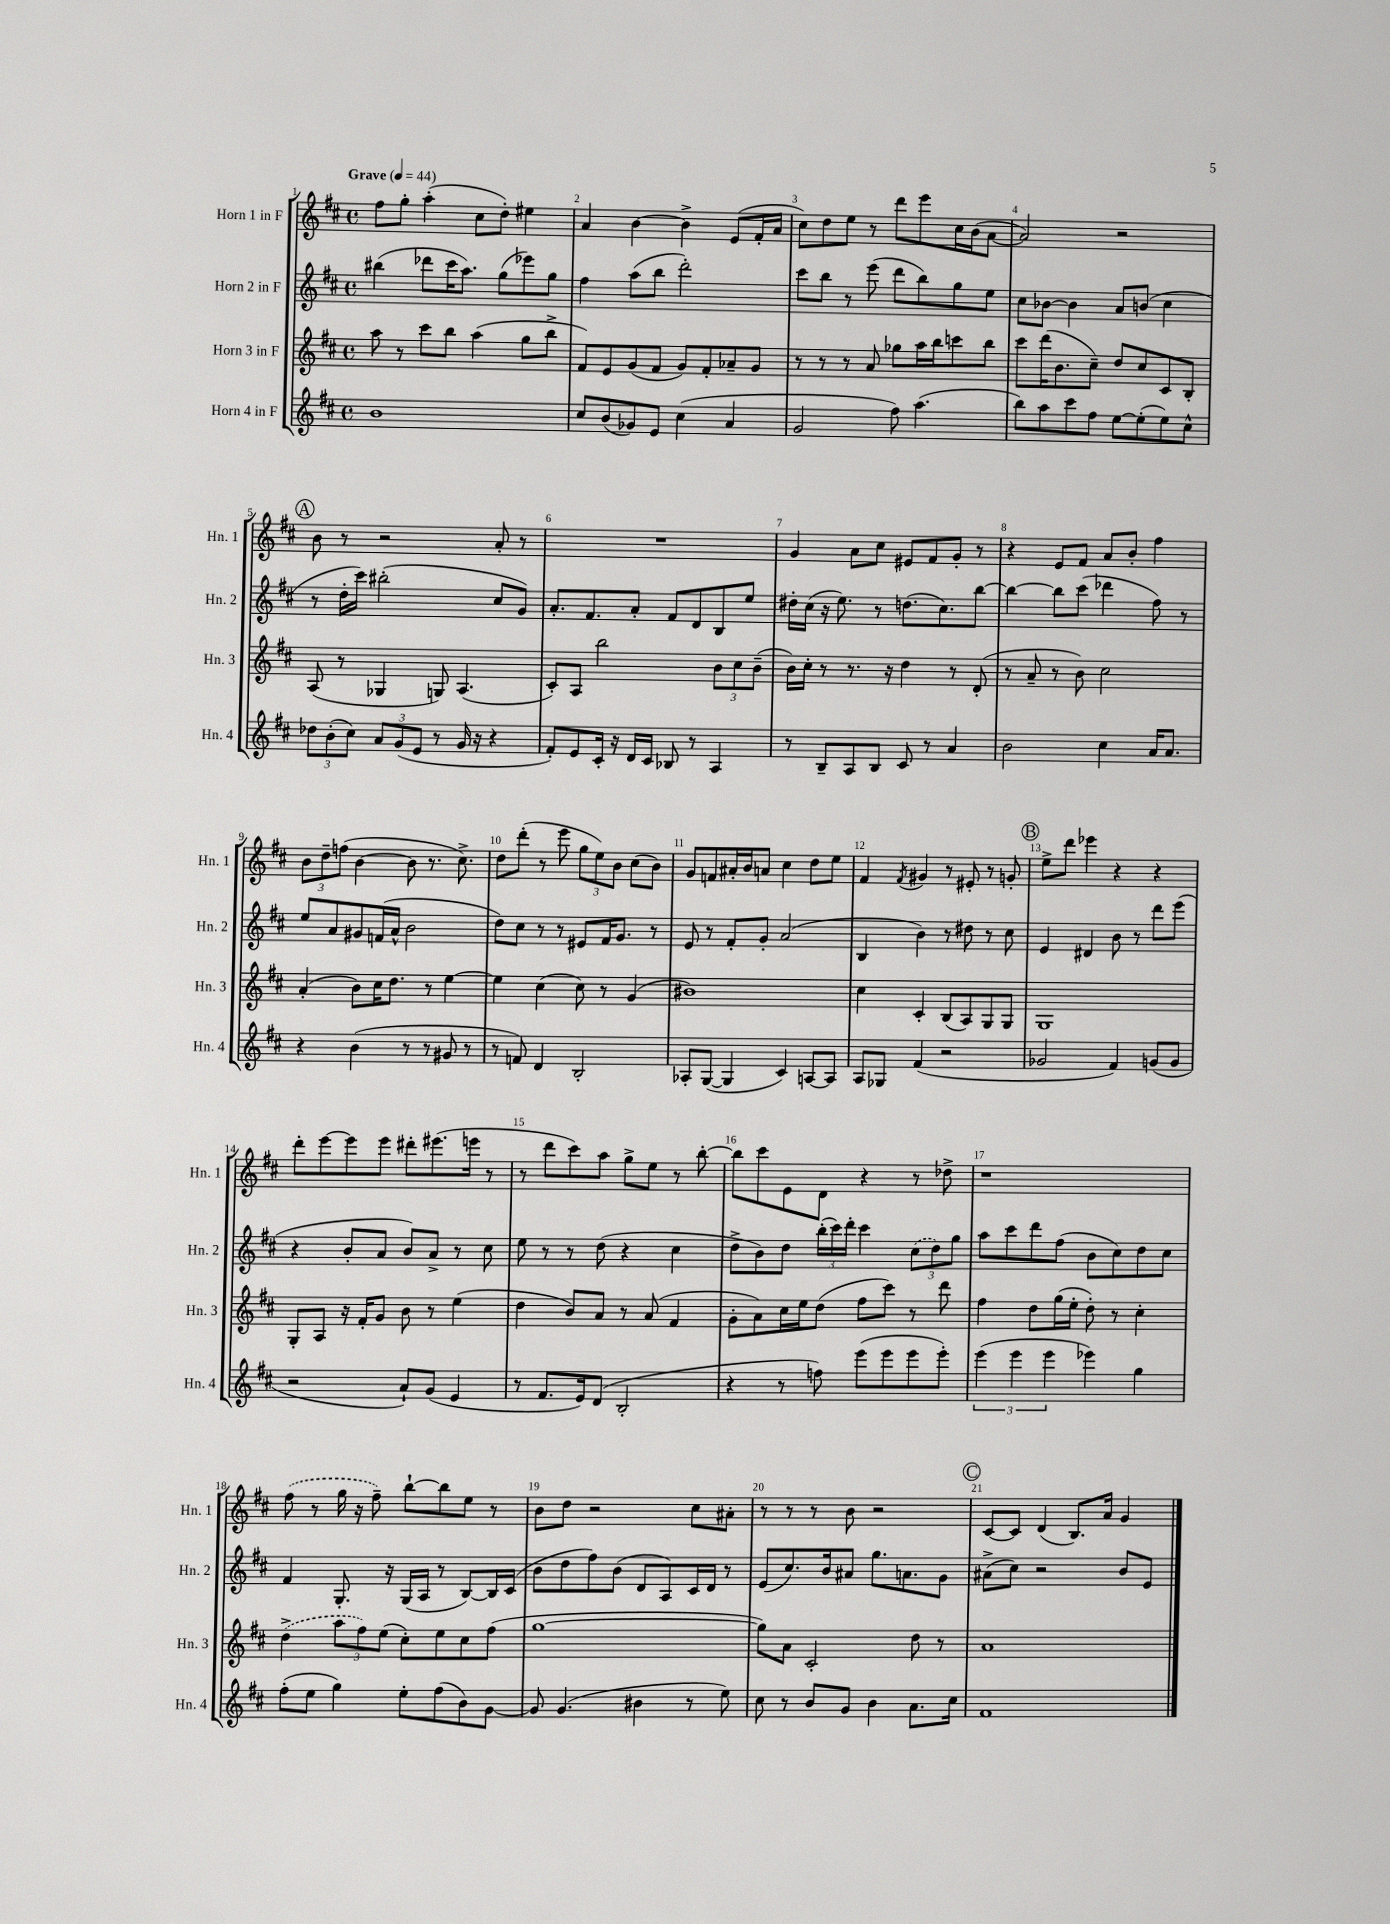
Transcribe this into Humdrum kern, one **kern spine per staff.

**kern	**kern	**kern	**kern
*part4	*part3	*part2	*part1
*staff4	*staff3	*staff2	*staff1
*I"Horn 4 in F	*I"Horn 3 in F	*I"Horn 2 in F	*I"Horn 1 in F
*I'Hn. 4	*I'Hn. 3	*I'Hn. 2	*I'Hn. 1
*clefG2	*clefG2	*clefG2	*clefG2
*k[f#c#]	*k[f#c#]	*k[f#c#]	*k[f#c#]
*M4/4	*M4/4	*M4/4	*M4/4
*met(c)	*met(c)	*met(c)	*met(c)
*MM44	*MM44	*MM44	*MM44
=1	=1	=1	=1
!	!	!	!LO:TX:a:B:t=Grave
1b	8aa\	(4bb#X\	8ff#\L
.	8r	.	8gg'\J
.	8ccc#\L	8ddd-X\L	(4aa'\
.	8bb\J	16ccc#\K	.
.	.	8.aa\J)	.
.	(4aa\	.	8cc#\L
.	.	(8gg\L	8dd'\J)
.	8gg\L	8eee-X\)	4ee#X\
.	8bb^\J	8gg\J	.
=2	=2	=2	=2
8cc#/L	8f#/L)	4ff#\	4a/
(8b/	8e/	.	.
8g-X/)	(8g/	(8aa\L	[4b\
8e/J	8f#/J	8bb\J	.
(4cc#\	8g/L)	2ddd'\)	4b^\]
.	8f#'/	.	.
4a/	8a-X~/	.	(8e/L
.	8g/J	.	16f#'/L
.	.	.	16a/JJ
=3	=3	=3	=3
2g/	8r	8ccc#\L	8cc#\L)
.	8r	8bb\J	8dd\
.	8r	8r	8ee\J
.	8a/	(8eee\	8r
8ff#\)	8gg-X\L	8ddd\L	8ddd\L
(4.aa\	16aa\L	8bb\)	8eee\
.	16bb\J	.	.
.	8cccn\	8gg\	16cc#\L
.	.	.	(16b\J
.	8bb\J	8ee\J	[8a\J
=4	=4	=4	=4
8bb\L)	8ccc#\L	8cc#\L	2a/])
8aa\	(16ddd\K	[8b-X\J	.
.	8.b\	.	.
8ccc#\	.	4b-\]	.
8ff#\J	8cc#~\J)	.	.
[8ee\L	8dd/L	8a/L	2r
(8ee'\]	8cc#/	(8bn/J	.
8ee\)	8c#/	4cc#\	.
8cc#^^\J	8B'/J	.	.
!!LO:LB:g=z
!!LO:REH:place=s1:t=A
=5	=5	=5	=5
12dd-X\L	(8A/	8r	8b\
(12b'\	.	.	.
.	8r	16dd'\LL	8r
12cc#\J)	.	.	.
.	.	16ccc#\JJ)	.
12a/L	4G-X/	(2bb#X'\	2r
(12g/	.	.	.
12e/J	.	.	.
8r	8Gn/)	.	.
16g/	(4.A/	.	.
16r	.	.	.
4r	.	8cc#/L	8a'/
.	.	8g/J)	8r
=6	=6	=6	=6
8f#'/L)	8c#'/L)	8.a'/L	1r
8e/	8A/J	.	.
.	.	8.f#/	.
16c#'/Jk	2bb\	.	.
16r	.	.	.
16d/LL	.	8a'/J	.
16c#/JJ	.	.	.
8B-X/	.	8f#/L	.
8r	.	8d/	.
4A/	12b\L	8B/	.
.	12cc#\	.	.
.	.	8ee/J	.
.	(12b~\J	.	.
=7	=7	=7	=7
8r	16b\LL)	16dd#X'\LL	4g/
.	16cc#'\JJ	(16cc#\JJ	.
8B~/L	8r	16r	.
.	.	8.ee\)	.
8A/	8.r	.	8a\L
8B/J	.	8r	8cc#\J
.	16r	.	.
8c#/	4dd\	(8.ddn\L	8e#X/L
8r	.	.	8f#/
.	.	8.cc#\)	.
4a/	8r	.	8g'/J
.	(8d'/	[8bb\J	8r
=8	=8	=8	=8
2b\	8r	4bb\_	4r
.	8a~/	.	.
.	8r	8bb\L]	8e/L
.	8b\)	(8ccc#\J	8f#/J
4cc#\	2cc#\	4ddd-X\	8a/L
.	.	.	8b'/J
16a/KL	.	8ff#\)	4ff#\
8.a/J	.	.	.
.	.	8r	.
!!LO:LB:g=z
=9	=9	=9	=9
4r	(4a'/	8ee/L	12b\L
.	.	.	12dd~\
.	.	8a/	.
.	.	.	(12ffn\J
(4b\	8b\L)	8g#X/	[4b\
.	16cc#\K	(16fn/L	.
.	8.dd\J	16a^^/JJ	.
8r	.	2b\	8b\]
8r	8r	.	8.r
8g#X/	[4ee\	.	.
.	.	.	8.cc#^\)
8r	.	.	.
=10	=10	=10	=10
8r	4ee\]	8dd\L)	8dd\L
8fn/)	.	8cc#\J	(8ddd'\J
4d/	(4cc#\	8r	8r
.	.	8r	8eee\
2B'/	8cc#\)	8e#X/L	12gg\L
.	.	.	12ee\)
.	8r	16f#/K	.
.	.	.	12b\J
.	.	8.g/J	.
.	(4g/	.	(8cc#\L
.	.	8r	8b\J)
=11	=11	=11	=11
8A-X'/L	1b#X)	8e/	8g/L
([8G/J	.	8r	8fn/
4G/]	.	8f#'/L	16a#X'/L
.	.	.	16b/J
.	.	8g'/J	8an/J
4c#/)	.	(2a/	4cc#\
[8An/L	.	.	8dd\L
8A/J]	.	.	8ee\J
=12	=12	=12	=12
8A/L	4cc#\	4B/	4f#/
8G-X/J	.	.	.
.	.	.	8qf#/
(4f#/	4c#'/	4b\)	4g#X/
2r	(8B/L	8r	8r
.	8A/)	8dd#X\	8e#X'/
.	8G/	8r	8r
.	8G/J	8cc#\	8gn'/
!!LO:REH:place=s1:t=B
=13	=13	=13	=13
2g-X/	1G	4e/	8ee^\L
.	.	.	8ddd\J
.	.	4d#X/	4eee-X\
4f#/)	.	8b\	4r
.	.	8r	.
(8gn/L	.	8ddd\L	4r
8g/J	.	(8eee\J	.
!!LO:LB:g=z
=14	=14	=14	=14
2r	8G'/L	4r	8ddd'\L
.	8A/J	.	[8eee\
.	16r	8b'/L	8eee\]
.	16f#'/KL	.	.
.	8g/J	8a/J	8eee\J
8a`/L)	8b\	8b/L)	8ddd#X'\L
(8g/J	8r	8a^/J	(8.eee#X\
4e/	(4ee\	8r	.
.	.	.	16eeen\Jk
.	.	8cc#\	8r
=15	=15	=15	=15
8r	4dd\	8ee\	8r
8.f#/L	.	8r	8ddd\L
.	8b/L)	8r	8ccc#\)
16e/k)	.	.	.
(8d/J	8a/J	(8dd\	8aa\J
2B'/	8r	4r	8gg^\L
.	(8a/	.	8ee\J
.	4f#/	4cc#\	8r
.	.	.	[8bb'\
=16	=16	=16	=16
4r	8g'\L	8dd^\L	8bb\L]
.	8a\)	8b\)	8ccc#\
8r	16cc#\L	8dd\J	8e\
.	16ee\J	.	.
8ffn\)	(8dd\J	(24bb'\LL	8d\J
.	.	24ccc#\)	.
.	.	24ddd'\JJ	.
(8eee\L	8ff#\L	4ccc#\	4r
8eee\	8ccc#\J)	.	.
8eee\	8r	(12cc#\L	8r
.	.	12dd\)	.
8eee'\J)	8ddd\	.	8dd-X^\
.	.	12gg\J	.
=17	=17	=17	=17
(6eee\	4ff#\	8aa\L	1r
.	.	8ccc#\	.
6eee\	.	.	.
.	8dd\L	8ddd\	.
6eee\	.	.	.
.	(16gg\L	(8ff#\J	.
.	16ee'\JJ	.	.
4eee-X\)	8dd'\)	8b\L	.
.	8r	8cc#\)	.
4gg\	4cc#'\	8dd\	.
.	.	8cc#\J	.
!!LO:LB:g=z
=18	=18	=18	=18
(8ff#'\L	(4dd^\	4f#/	(8ff#\
8ee\J	.	.	8r
4gg\)	12aa\L	8.G'/	16gg\
.	.	.	16r
.	12ff#\)	.	.
.	.	.	8ff#~\)
.	(12ee\J	.	.
.	.	16r	.
8ee'\L	8cc#'\L)	(16G/LL	[8bb`\L
.	.	16A/JJ	.
(8ff#\	8ee\	8r	8bb\]
8b\)	8cc#\	[8B/L)	8ee\J
[8g\J	(8ff#\J	16B/L]	8r
.	.	(16c#/JJ	.
=19	=19	=19	=19
8g/]	[1gg	8b\L	8b\L
(4.g/	.	8dd\	8dd\J
.	.	8ff#\)	2r
.	.	(8b\J	.
4b#X\	.	8d/L	.
.	.	8A/)	.
8r	.	16c#/L	8cc#\L
.	.	16d/JJ	.
8ee\)	.	8r	8a#X'\J
=20	=20	=20	=20
8cc#\	8gg\L])	(8e/L	8r
8r	8a\J	8.cc#/)	8r
8b/L	2c#'/	.	8r
.	.	16b/k	.
8g/J	.	8a#X/J	8b\
4b\	.	8.gg\L	2r
.	.	8.an\	.
8.a\L	8dd\	.	.
.	8r	8g\J	.
16cc#\Jk	.	.	.
!!LO:REH:place=s1:t=C
=21	=21	=21	=21
1f#	1a	(8a#X^\L	[8c#/L
.	.	8cc#\J)	8c#/J]
.	.	2r	(4d/
.	.	.	8.B/L)
.	.	.	16a/Jk
.	.	8b/L	4g/
.	.	8e/J	.
==	==	==	==
*-	*-	*-	*-
